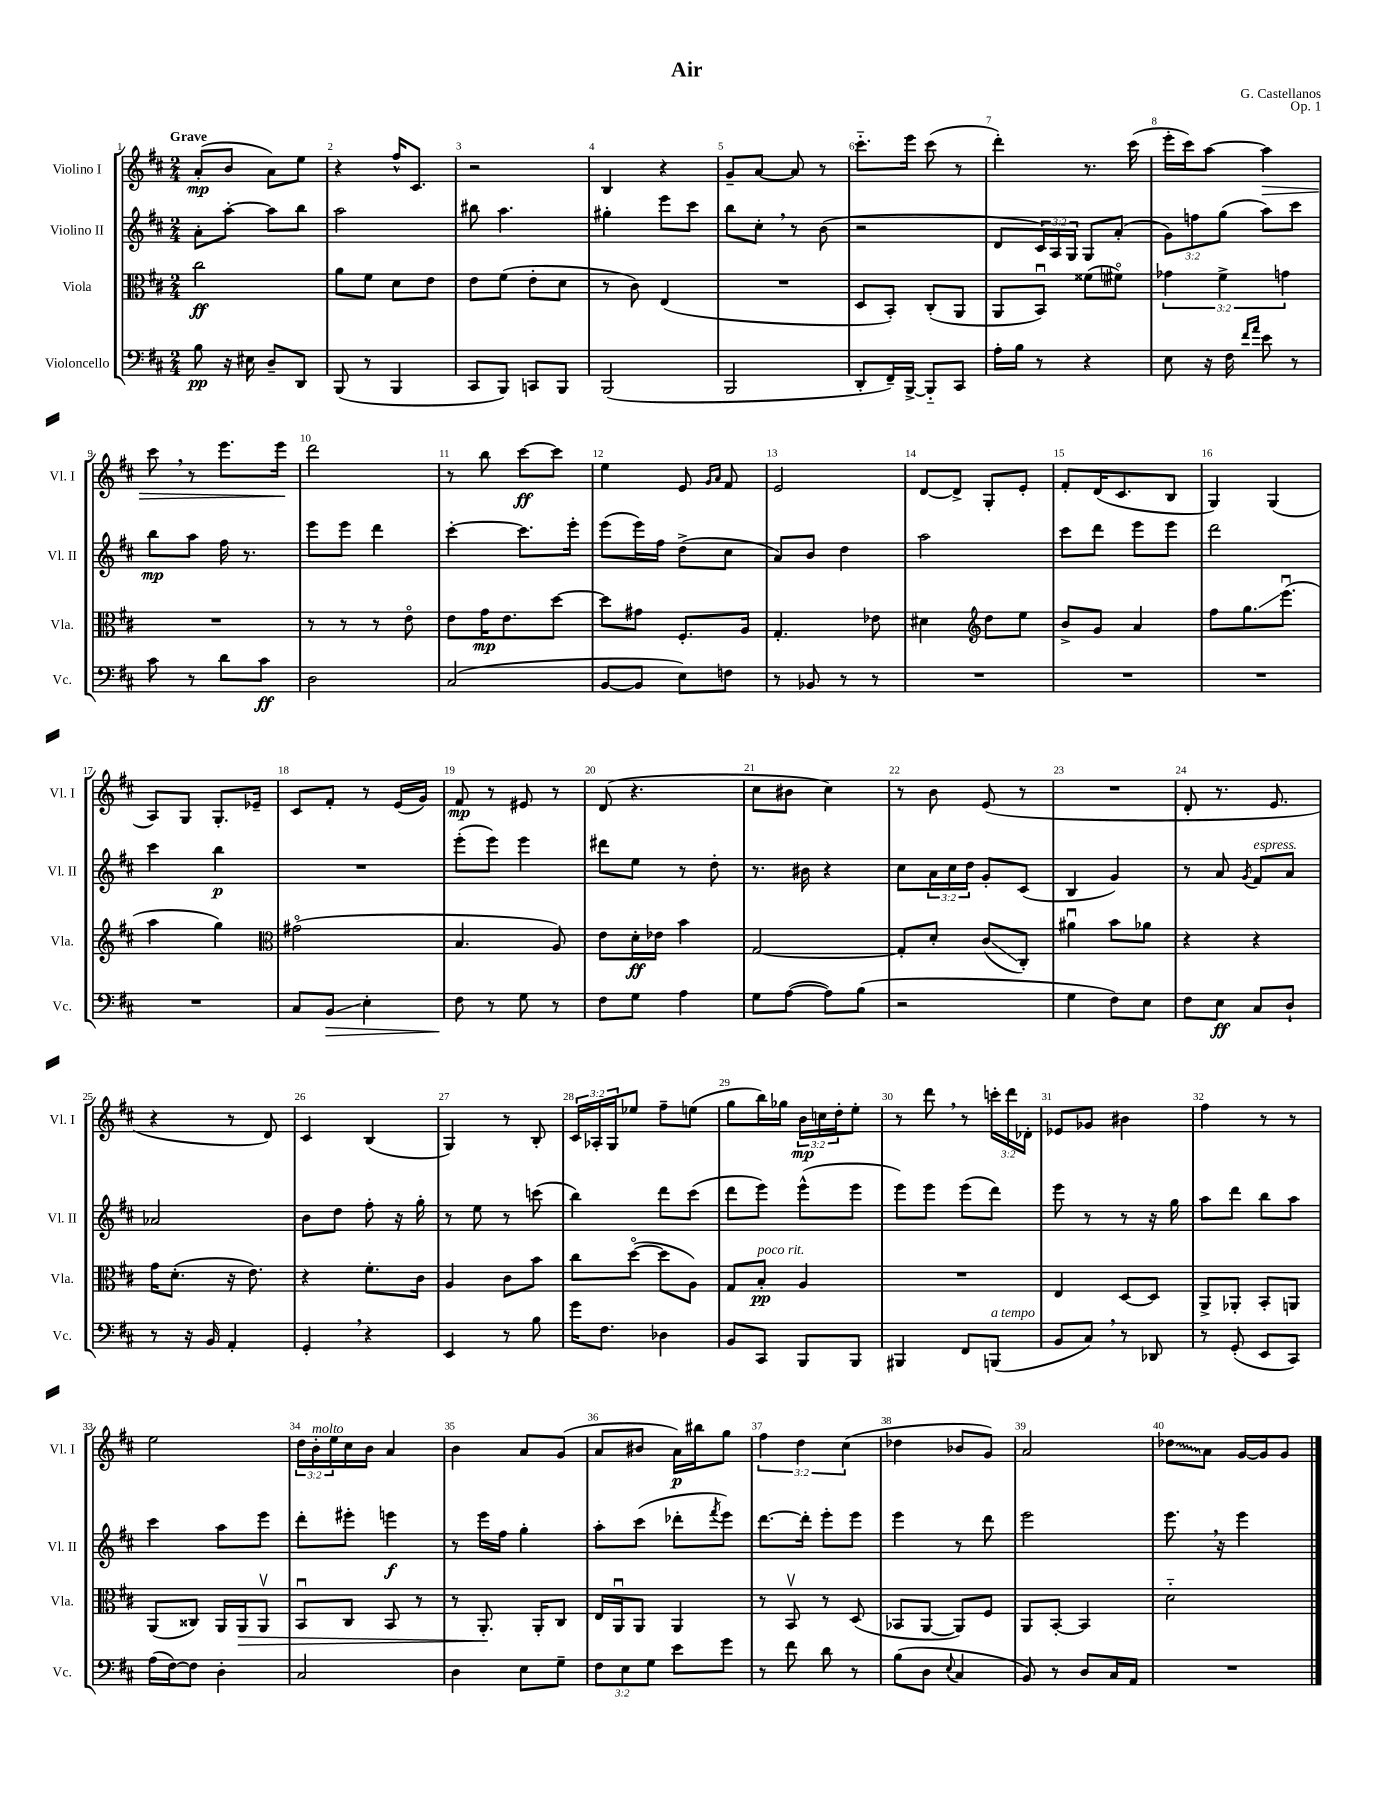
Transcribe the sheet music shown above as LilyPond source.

\header { title = "Air" composer = "G. Castellanos" opus = "Op. 1" }
<<
\new StaffGroup <<
\new Staff = "s0" \with { instrumentName = "Violino I" shortInstrumentName = "Vl. I" } {
    \clef treble \key d \major \numericTimeSignature \time 2/4 \override Staff.TupletNumber.text = #tuplet-number::calc-fraction-text \tempo "Grave"
    a'8-.\mp( b'8 a'8) e''8 |
    r4 fis''16-^ cis'8. |
    r2 |
    b4 r4 |
    g'8-- a'8~ a'8 r8 |
    cis'''8.-_ e'''16 cis'''8( r8 |
    d'''4-.) r8. cis'''16( |
    e'''16-. cis'''16) a''8~ a''4\> |
    cis'''8 \breathe r8 e'''8. e'''16\! |
    d'''2 |
    r8 b''8 cis'''8~\ff cis'''8 |
    e''4 e'8 \grace { g'16 a'16 } fis'8 |
    e'2 |
    d'8~ d'8-> g8-. e'8-. |
    fis'8-. d'16( cis'8. b8 |
    g4) g4( |
    a8) g8 g8.-. ees'16-- |
    cis'8 fis'8-. r8 e'16( g'16) |
    fis'8\mp r8 eis'8 r8 |
    d'8( r4. |
    cis''8 bis'8 cis''4) |
    r8 b'8 e'8( r8 |
    R2 |
    d'8-. r8. e'8. |
    r4 r8 d'8) |
    cis'4 b4( |
    g4) r8 b8-. |
    \tuplet 3/2 { cis'16 aes16-. g16 } ees''8 fis''8-- e''8( |
    g''8 b''16) ges''16 \tuplet 3/2 { b'16\mp c''16 d''16-. } e''8-. |
    r8 d'''8 \breathe r8 \tuplet 3/2 { c'''16-. d'''16 des'16-. } |
    ees'8 ges'8 bis'4 |
    fis''4 r8 r8 |
    e''2 |
    \tuplet 3/2 { d''16 b'16-.^\markup { \italic "molto" } e''16 } cis''16 b'16 a'4 |
    b'4 a'8 g'8( |
    a'8 bis'8 a'16\p) bis''16 g''8 |
    \tuplet 3/2 { fis''4 d''4 cis''4( } |
    des''4 bes'8 g'8) |
    a'2 |
    \once \override Glissando.style = #'zigzag des''8\glissando a'8 g'16~ g'16 g'8 \bar "|." |
}
\new Staff = "s1" \with { instrumentName = "Violino II" shortInstrumentName = "Vl. II" } {
    \clef treble \key d \major \numericTimeSignature \time 2/4 \override Staff.TupletNumber.text = #tuplet-number::calc-fraction-text
    a'8-. a''8~-. a''8 b''8 |
    a''2 |
    bis''8 a''4. |
    gis''4-. e'''8 cis'''8 |
    b''8 cis''8-. \breathe r8 b'8( |
    r2 |
    d'8 \tuplet 3/2 { cis'16) a16 g16 } g8 a'8-.( |
    \tuplet 3/2 { g'8) f''8 g''8( } a''8) cis'''8 |
    b''8\mp a''8 fis''16 r8. |
    e'''8 e'''8 d'''4 |
    cis'''4~-. cis'''8. e'''16-. |
    e'''8( e'''16) fis''16 d''8->( cis''8 |
    a'8) b'8 d''4 |
    a''2 |
    cis'''8 d'''8 e'''8 e'''8 |
    d'''2 |
    cis'''4 b''4\p |
    R2 |
    e'''8-.( e'''8) e'''4 |
    dis'''8 e''8 r8 d''8-. |
    r8. bis'16 r4 |
    cis''8 \tuplet 3/2 { a'16 cis''16 d''16 } g'8-. cis'8( |
    b4 g'4) |
    r8 a'8 \acciaccatura { g'8 } fis'8^\markup { \italic "espress." } a'8 |
    aes'2 |
    b'8 d''8 fis''8-. r16 g''16-. |
    r8 e''8 r8 c'''8( |
    b''4) d'''8 cis'''8( |
    d'''8 e'''8) e'''8-^( e'''8 |
    e'''8) e'''8 e'''8( d'''8) |
    e'''8 r8 r8 r16 g''16 |
    a''8 d'''8 b''8 a''8 |
    cis'''4 a''8 e'''8 |
    d'''8-. eis'''8-. e'''4\f |
    r8 e'''16 fis''16 g''4-. |
    a''8-. cis'''8( des'''8-. \acciaccatura { fis'''8 } e'''8) |
    d'''8.~ d'''16-. e'''8-. e'''8 |
    e'''4 r8 d'''8 |
    e'''2 |
    e'''8. \breathe r16 e'''4 \bar "|." |
}
\new Staff = "s2" \with { instrumentName = "Viola" shortInstrumentName = "Vla." } {
    \clef alto \key d \major \numericTimeSignature \time 2/4 \override Staff.TupletNumber.text = #tuplet-number::calc-fraction-text
    cis''2\ff |
    a'8 fis'8 d'8 e'8 |
    e'8 fis'8( e'8-. d'8 |
    r8 cis'8) e4( |
    R2 |
    d8 b,8-.) cis8-.( a,8 |
    a,8 b,8\downbow) fisis'8( fis'8\flageolet) |
    \tuplet 3/2 { ges'4 fis'4-> g'4 } |
    R2 |
    r8 r8 r8 e'8\flageolet |
    e'8 g'16\mp e'8. d''8~ |
    d''8 gis'8 fis8.-. a16 |
    g4.-. ees'8 |
    dis'4 \clef treble d''8 e''8 |
    b'8-> g'8 a'4 |
    fis''8 g''8.\glissando e'''8.\downbow( |
    a''4 g''4) |
    \clef alto gis'2\flageolet( |
    b4. a8) |
    e'8 d'16-.\ff ees'16 b'4 |
    g2~ |
    g8-. d'8-. cis'8\glissando( cis8-.) |
    ais'4\downbow b'8 aes'8 |
    r4 r4 |
    g'16 d'8.-.( r16 e'8.) |
    r4 fis'8.-. cis'16 |
    a4 cis'8 b'8 |
    cis''8 d''8~\flageolet( d''8 a8) |
    g8 b8-.\pp^\markup { \italic "poco rit." } a4 |
    R2 |
    e4 d8~ d8 |
    a,8-> aes,8-. b,8-. a,8 |
    a,8( cisis8) a,16 a,16\> a,8\upbow |
    b,8\downbow cis8 b,8 r8 |
    r8 a,8.-.\! a,16-. cis8 |
    e16 a,16\downbow a,8 a,4 |
    r8 b,8\upbow r8 d8( |
    bes,8 a,8~ a,8) fis8 |
    a,8 b,8~-. b,4 |
    d'2-_ \bar "|." |
}
\new Staff = "s3" \with { instrumentName = "Violoncello" shortInstrumentName = "Vc." } {
    \clef bass \key d \major \numericTimeSignature \time 2/4 \override Staff.TupletNumber.text = #tuplet-number::calc-fraction-text
    b8\pp r16 eis16 d8-- d,8 |
    b,,8( r8 b,,4 |
    cis,8 b,,8) c,8 b,,8 |
    b,,2( |
    b,,2 |
    d,8-. fis,16--) b,,16~-> b,,8-_ cis,8 |
    a16-. b16 r8 r4 |
    e8 r16 fis16 \grace { fis'16 a'16 } e'8 r8 |
    cis'8 r8 d'8 cis'8\ff |
    d2 |
    cis2( |
    b,8~ b,8 e8) f8 |
    r8 bes,8 r8 r8 |
    R2 |
    R2 |
    R2 |
    R2 |
    cis8 b,8\glissando\> e4-. |
    fis8\! r8 g8 r8 |
    fis8 g8 a4 |
    g8 a8~( a8) b8( |
    r2 |
    g4 fis8) e8 |
    fis8 e8\ff cis8 d8-! |
    r8 r16 b,16 a,4-. |
    g,4-. \breathe r4 |
    e,4 r8 b8 |
    g'16 fis8. des4 |
    b,8 cis,8 b,,8 b,,8 |
    bis,,4 fis,8 b,,8^\markup { \italic "a tempo" }( |
    b,8 cis8) \breathe r8 des,8 |
    r8 g,8-.( e,8 cis,8) |
    a16( fis16~) fis8 d4-. |
    cis2 |
    d4 e8 g8-- |
    \tuplet 3/2 { fis8 e8 g8 } e'8 g'8 |
    r8 fis'8 d'8 r8 |
    b8( d8 \appoggiatura { e8 } cis4 |
    b,8) r8 d8 cis16 a,16 |
    R2 \bar "|." |
}
>>
>>
\layout { \context { \Score \override BarNumber.break-visibility = ##(#f #t #t) barNumberVisibility = #all-bar-numbers-visible } }
